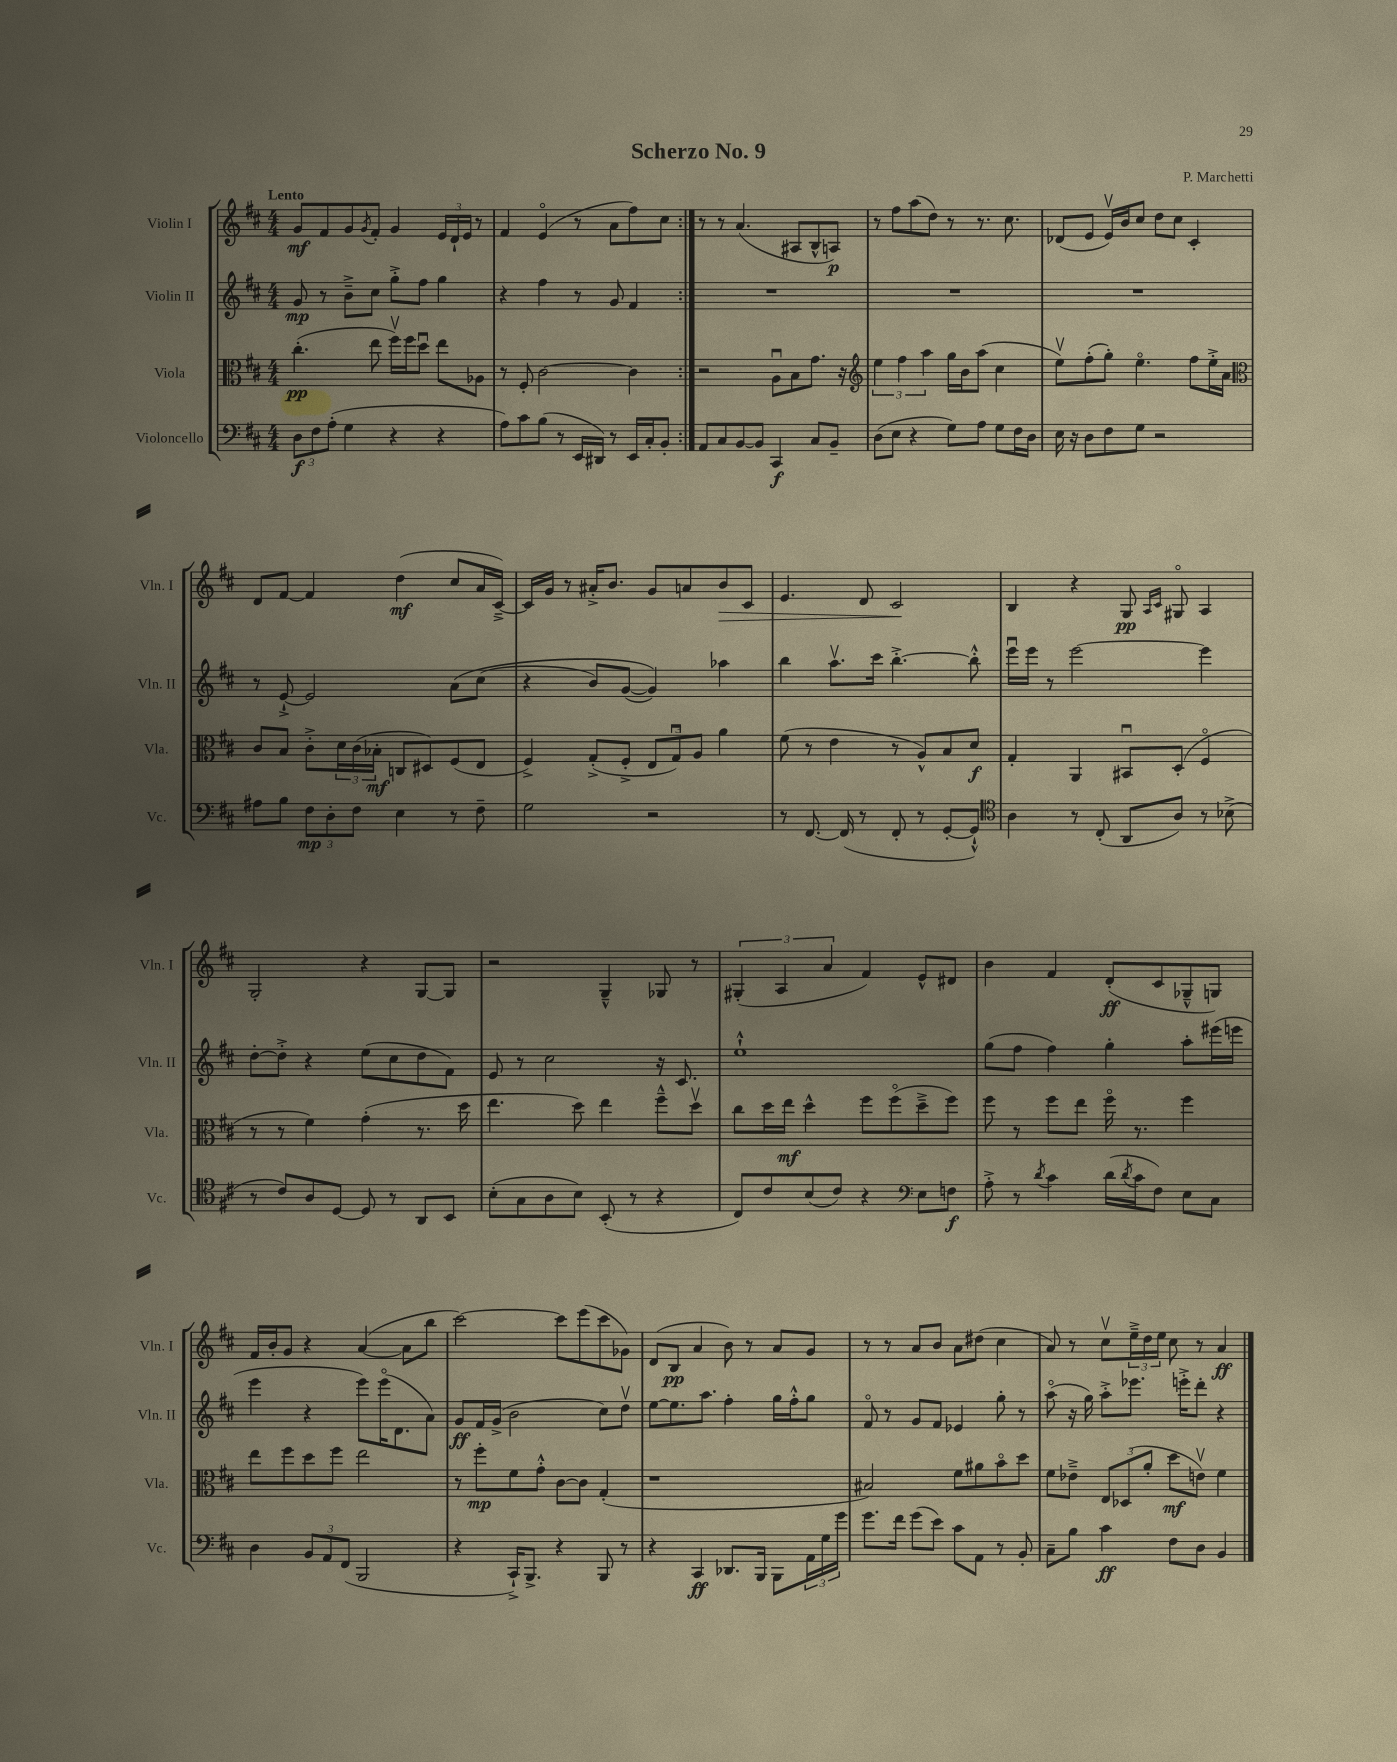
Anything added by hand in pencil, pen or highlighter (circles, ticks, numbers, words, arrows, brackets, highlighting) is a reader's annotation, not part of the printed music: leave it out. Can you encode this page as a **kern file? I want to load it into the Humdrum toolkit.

**kern	**kern	**kern	**kern
*staff4	*staff3	*staff2	*staff1
*clefF4	*clefC3	*clefG2	*clefG2
*k[f#c#]	*k[f#c#]	*k[f#c#]	*k[f#c#]
*M4/4	*M4/4	*M4/4	*M4/4
12D\L	(4.cc#'\	8g/	8g/L
12F#\	.	.	.
.	.	8r	8f#/
(12A'\J	.	.	.
4G\	.	8b~^\L	8g/
.	.	.	8qg/
.	8ee\	8cc#\J	8f#'/J
4r	16ff#v\LL)	8gg'^\L	4g/
.	16ff#\J	.	.
.	8ddu\J	8ff#\J	.
4r	8ee\L	4gg\	24e/LL
.	.	.	24d`/
.	.	.	24e/JJ
.	8A-\J	.	8r
=	=	=	=
8A\L)	8r	4r	4f#/
8c#\	8F#'/	.	.
(8B\J	[2c#\	4ff#\	(4eo/
8r	.	.	.
16EE/LL	.	8r	8r
16DD#/JJ)	.	.	.
8r	.	8g/	8a\L
16EE/LL	4c#\]	4f#/	8ff#\)
16C#'/J	.	.	.
8BB'/J	.	.	8cc#\J
=:|!	=:|!	=:|!	=:|!
8AA/L	2r	1r	8r
8C#/	.	.	8r
[8BB/	.	.	(4.a/
8BB/]J	.	.	.
4CC#/	8Au\L	.	.
.	8B\	.	8A#/L
8C#/L	8.g\J	.	8B^^/
8BB~/J	.	.	8A/J)
.	16r	.	.
=	=	=	=
*	*clefG2	*	*
(8D\L	6ee\	1r	8r
8E\J	.	.	8ff#\L
.	6ff#\	.	.
4r	.	.	(8aa\
.	6aa\	.	.
.	.	.	8dd\J)
8G\L)	16gg\LL	.	8r
.	16b\J	.	.
8A\J	(8aa\J	.	8.r
8G\L	4cc#\	.	.
.	.	.	8.cc#\
16F#\L	.	.	.
16D\JJ	.	.	.
=	=	=	=
16E\	8eev\L)	1r	(8d-/L
16r	.	.	.
8D\L	(8ff#'\	.	8e/J
8F#\	8gg'\J)	.	16ev/LL)
.	.	.	16b/J
8G\J	4.eeo\	.	8cc#/J
2r	.	.	8dd\L
.	.	.	8cc#\J
.	8ff#\L	.	4c#'/
.	16ee'^\L	.	.
.	16a\JJ	.	.
=	=	=	=
*	*clefC3	*	*
8A#\L	8c#/L	8r	8d/L
8B\J	8B/J	[8e`^/	[8f#/J
12F#\L	8c#'^\L	2e/]	4f#/]
12D'\	.	.	.
.	24d\L	.	.
12F#\J	(24c#\	.	.
.	24B-'\JJ	.	.
4E\	8C/L	.	(4dd\
.	8D#/)	.	.
8r	(8F#/	&(8a\L	8cc#/L
8F#~\	8E/J	(8cc#\J	16a/L
.	.	.	[16c#~^/JJ)
=	=	=	=
2G\	4F#^/)	4r	16c#/]LL
.	.	.	16g/JJ
.	.	.	8r
.	(8G'^/L	8b/L)	16a#'^/LK
.	.	.	8.b/J
.	8F#'^/J	([8g/J	.
2r	12E/L	4g/])&)	8g/L
.	12Gu/)	.	.
.	.	.	8a/
.	12A/J	.	.
.	4a\	4aa-\	8b/
.	.	.	8c#/J
=	=	=	=
8r	(8f#\	4bb\	4.e/
[8.FF#/	8r	.	.
.	4e\	8.aav\L	.
(16FF#/]	.	.	.
8r	.	.	8d/
.	.	16ccc#\Jk	.
8FF#'/	8r	[4.bb'^\	2c#/
8r	8A^^/L)	.	.
[8GG'/L	8B/	.	.
8GG`^^/]J)	8d/J	8bb'^^\]	.
=	=	=	=
*clefC4	*	*	*
4A\	4G'/	16eeeu\LL	4B/
.	.	16eee\JJ	.
.	.	8r	.
8r	4AA/	[2eee\	4r
(8C#'/	.	.	.
8AA/L	8BB#u/L	.	8G/
.	.	.	16qqA/LL
.	.	.	16qqc#/JJ
8A/J)	(8D'/J	.	8G#o/
8r	4F#o/	4eee\]	4A/
(8B-^\	.	.	.
=	=	=	=
8r	8r	[8dd'\L	2G'/
8c#/L)	8r	8dd'^\]J	.
8A/	4f#\)	4r	.
[8D/J	.	.	.
8D/]	(4g'\	(8ee\L	4r
8r	.	8cc#\	.
8AA/L	8.r	8dd\	[8G/L
8BB/J	.	8f#\J)	8G/]J
.	16dd\	.	.
=	=	=	=
(8B'\L	4.ee\	8e/	2r
8G\	.	8r	.
8A\	.	2cc#\	.
8B\J)	8dd\)	.	.
(8BB'/	4ee\	.	4G~^^/
8r	.	.	.
4r	8ff#~^^\L	16r	8G-/
.	.	8.c#/	.
.	8ddv\J	.	8r
=	=	=	=
8C#/L)	8cc#\L	1ee`^^	(6G#'/
8c#/	16dd\L	.	.
.	.	.	6A/
.	16ee\JJ	.	.
(8B/	4dd^^\	.	.
.	.	.	6a/
8c#/J)	.	.	.
4r	8ff#\L	.	4f#/)
.	(8ff#o\	.	.
*clefF4	*	*	*
8E\L	8dd~^\	.	8e^^/L
8F\J	8ff#\J)	.	8d#/J
=	=	=	=
8A'^\	8ff#\	(8gg\L	4b\
8r	8r	8ff#\J	.
8qd/	.	.	.
4c#\	8ff#\L	4ff#\)	4f#/
.	8ee\J	.	.
(16d\LL	16ff#o\	4gg'\	(8d'/L
8qd/	.	.	.
16c#\J	8.r	.	.
8F#\J)	.	.	8c#/
8E\L	4ff#\	8aa'\L	8G-~^^/
8C#\J	.	(16eee#\L	8G/J)
.	.	16eee\JJ	.
=	=	=	=
4D\	8ee\L	4eee\	16f#/LL
.	.	.	16b'/J
.	8ff#\	.	8g/J
12BB/L	8dd\	4r	4r
12AA/	.	.	.
.	8ff#\J	.	.
(12FF#/J	.	.	.
2BBB/	2ee\	8eee\L)	([4a/
.	.	(16eeeo\K	.
.	.	8.d\	.
.	.	.	8a\]L
.	.	8a\J)	8bb\J
=	=	=	=
4r	8r	8g/L	[2ccc#\)
.	8ff#'\L	16f#/L	.
.	.	(16g^/JJ	.
16CC#`^/LK)	8f#\	2b\	.
8.BBB^/J	.	.	.
.	8g'^^\J	.	.
4r	[8c#\L	.	8ccc#\]L
.	8c#\]J	.	(8eee\
8BBB/	(4G'/	8cc#\L)	8ccc#\
8r	.	8ddv\J	8g-\J)
=	=	=	=
4r	1r	[8ee\L	(8d/L
.	.	8.ee\]	8B/J
4CC#/	.	.	4a/
.	.	8.aa\J	.
8.DD-/L	.	4ff#'\	8b\)
.	.	.	8r
16BBB/Jk	.	.	.
8BBB\L	.	16gg\LL	8a/L
.	.	16ff#'^^\J	.
24AA\L	.	8gg\J	8g/J
24G\	.	.	.
24g\JJ	.	.	.
=	=	=	=
8.g\L	2B#/)	8f#o/	8r
.	.	8r	8r
16f#\Jk	.	.	.
(8g\L	.	8g/L	8a/L
8e\J)	.	8f#/J	8b/J
8c#\L	8f#\L	4e-/	8a\L
8AA\J	8a#\	.	(8dd#\J
8r	8bo\	8gg'\	4cc#\
8BB'/	8dd\J	8r	.
=	=	=	=
8C#~\L	8f#\L	(8aao\	8a/)
8B\J	8e-~^\J	16r	8r
.	.	16gg\)	.
4c#\	12E/L	8aa'^\L	8cc#v\L
.	(12D-/	.	.
.	.	8.eee-\J	24ee~^\L
.	12a'/J	.	24dd\
.	.	.	24ee\JJ
8F#\L	8dd\L	.	8cc#\
.	.	16eee'^\LK	.
8D\J	8ev\J)	8ddd'\J	8r
4BB/	4f#\	4r	4a/
==	==	==	==
*-	*-	*-	*-
